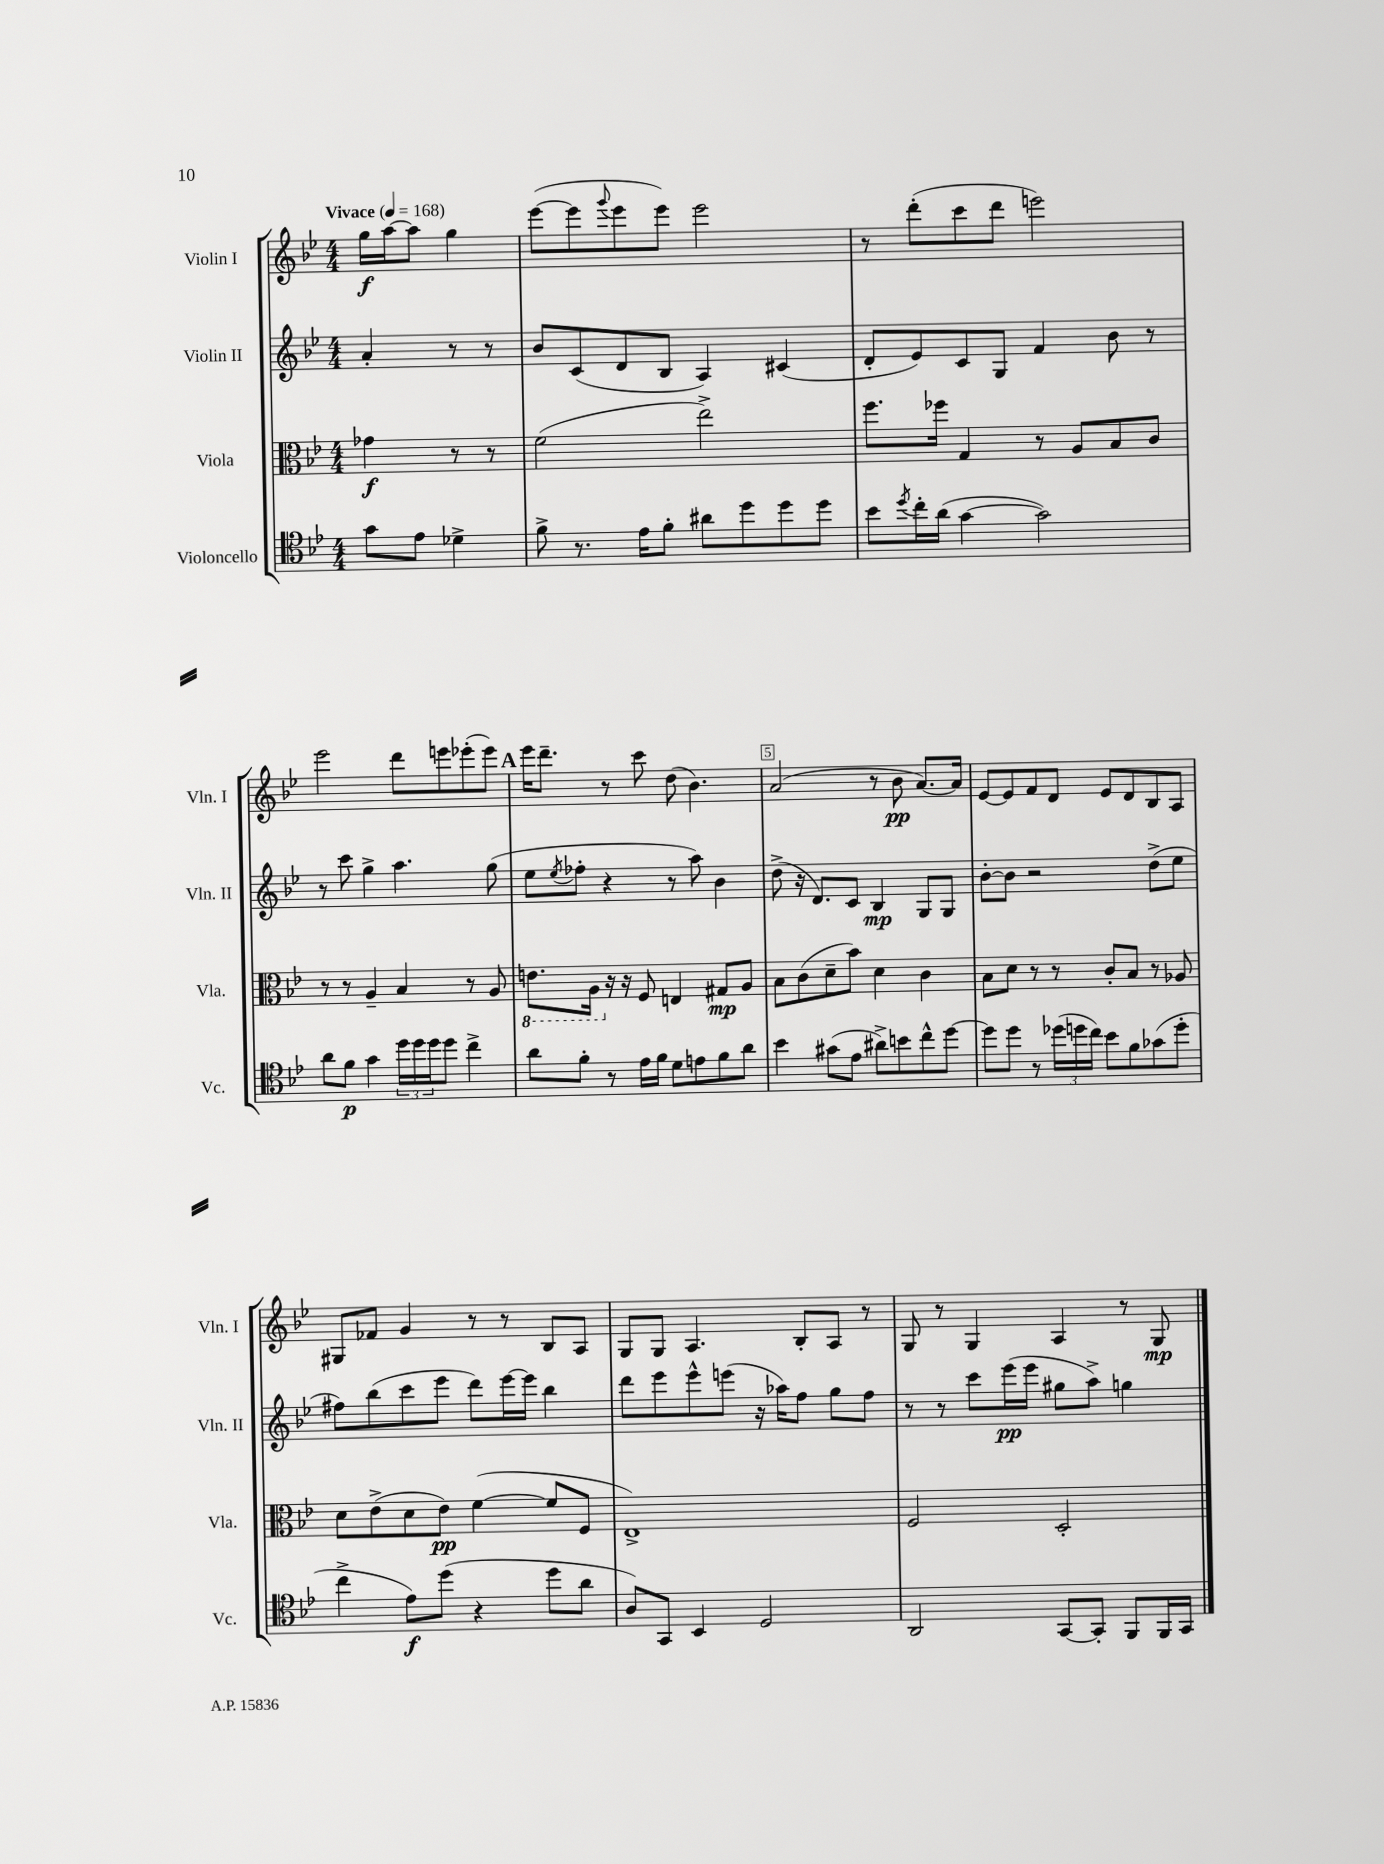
<<
\new StaffGroup <<
\new Staff = "s0" \with { instrumentName = "Violin I" shortInstrumentName = "Vln. I" } {
    \clef treble \key bes \major \numericTimeSignature \time 4/4 \partial 2 \tempo "Vivace" 4 = 168
    g''16\f a''16~ a''8 g''4 |
    ees'''8~( ees'''8 \appoggiatura { g'''8 } ees'''8 ees'''8) ees'''2 |
    r8 d'''8-.( c'''8 d'''8 e'''2) |
    ees'''2 d'''8 e'''8 ees'''8-.( ees'''8) |
    \mark \markup { \bold "A" } ees'''16 d'''8.-- r8 c'''8 d''8( bes'4.) |
    a'2( r8 bes'8\pp a'8.~) a'16 |
    ees'8~ ees'8 f'8 d'8 ees'8 d'8 bes8 a8 |
    gis8 fes'8 g'4 r8 r8 bes8 a8 |
    g8 g8 a4. bes8-. a8 r8 |
    g8 r8 g4 a4 r8 g8\mp \bar "|." |
}
\new Staff = "s1" \with { instrumentName = "Violin II" shortInstrumentName = "Vln. II" } {
    \clef treble \key bes \major \numericTimeSignature \time 4/4 \partial 2
    a'4-. r8 r8 |
    bes'8 c'8( d'8 bes8 a4) cis'4( |
    d'8-. ees'8) c'8 g8 f'4 bes'8 r8 |
    r8 c'''8 g''4-> a''4. g''8( |
    \mark \markup { \bold "A" } ees''8 \acciaccatura { ees''8 } fes''8-. r4 r8 a''8) bes'4 |
    d''8->( r16 d'8.) c'8 bes4\mp g8 g8 |
    bes'8~-. bes'8 r2 d''8->( ees''8 |
    fis''8) bes''8( c'''8 ees'''8 d'''8) ees'''16~ ees'''16 bes''4 |
    d'''8 ees'''8 ees'''8-^ e'''8( r16 aes''16) f''8 g''8 f''8 |
    r8 r8 c'''8 ees'''16\pp( ees'''16 gis''8 a''8->) g''4 \bar "|." |
}
\new Staff = "s2" \with { instrumentName = "Viola" shortInstrumentName = "Vla." } {
    \clef alto \key bes \major \numericTimeSignature \time 4/4 \partial 2
    ges'4\f r8 r8 |
    f'2( ees''2->) |
    f''8. fes''16 g4 r8 a8 bes8 c'8 |
    r8 r8 a4-- bes4 r8 a8 |
    \mark \markup { \bold "A" } \ottava #-1 e8. a,16 \ottava #0 r16 r16 f8 e!4 gis8\mp a8 |
    bes8 c'8( d'8-- bes'8) d'4 c'4 |
    bes8 d'8 r8 r8 c'8-. bes8 r8 aes8 |
    d'8 ees'8->( d'8 ees'8\pp) f'4~( f'8 f8 |
    ees1->) |
    f2 d2-. \bar "|." |
}
\new Staff = "s3" \with { instrumentName = "Violoncello" shortInstrumentName = "Vc." } {
    \clef tenor \key bes \major \numericTimeSignature \time 4/4 \partial 2
    g'8 ees'8 des'4-> |
    f'8-> r8. ees'16 f'8-. ais'8 d''8 d''8 d''8 |
    bes'8 \acciaccatura { d''8 } c''16-. a'16( g'4~ g'2) |
    a'8 f'8\p g'4 \tuplet 3/2 { d''16 d''16 d''16 } d''8 c''4-> |
    \mark \markup { \bold "A" } a'8 f'8-. r8 ees'16 f'16 d'8 e'8 f'8 a'8 |
    bes'4 gis'8( ees'8 ais'8->) b'8 c''8-^ d''8~ |
    d''8 d''8 r8 \tuplet 3/2 { des''16( d''16 c''16) } bes'8 f'8 ges'8( d''8-. |
    c''4-> ees'8\f) d''8( r4 d''8 a'8 |
    a8) g,8 bes,4 d2 |
    a,2 g,8~ g,8-. f,8 f,16 g,16 \bar "|." |
}
>>
>>
\layout { \context { \Score \override BarNumber.break-visibility = ##(#f #t #t) barNumberVisibility = #(every-nth-bar-number-visible 5) \override BarNumber.stencil = #(make-stencil-boxer 0.1 0.3 ly:text-interface::print) } }
